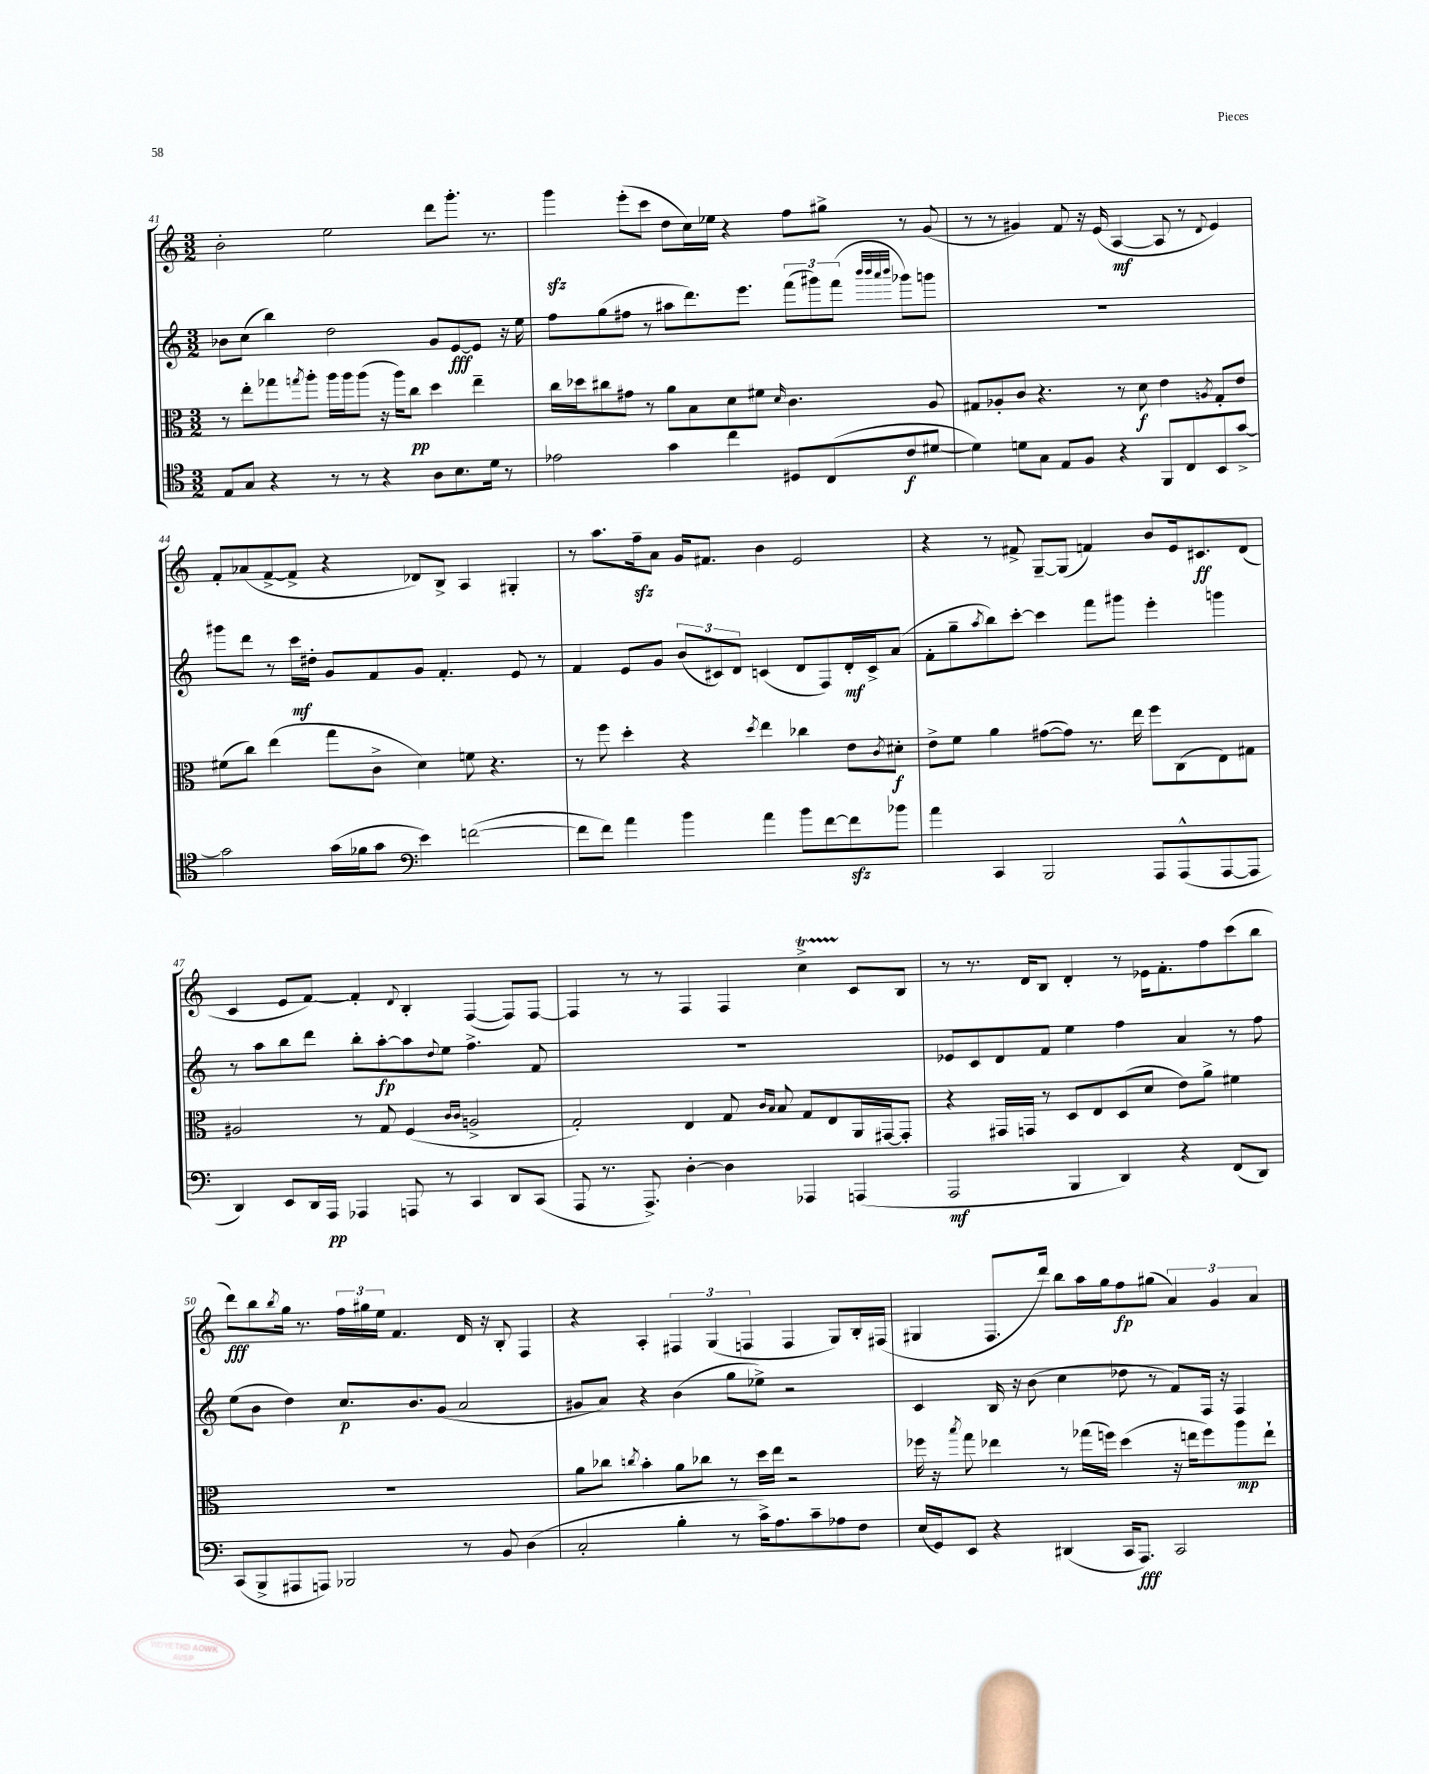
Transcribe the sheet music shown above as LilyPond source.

<<
\new StaffGroup <<
\new Staff = "s0" {
    \clef treble \key c \major \numericTimeSignature \time 3/2
    b'2-. e''2 d'''8 g'''8.-. r8. |
    g'''4\sfz e'''8-.( c'''8 d''8 c''16) ees''16 r4 f''8 gis''8-> r8 g'8( |
    r8 r8 gis'4) f'8 r16 e'16( a4~\mf a8 r8 \appoggiatura { d'8 } e'4) |
    f'8-. aes'8( f'8~-> f'8-> r4 des'8) b8-> a4 gis4-. |
    r8 a''8. f''16--\sfz a'8 g'16 fis'8. b'4 e'2 |
    r4 r8 fis'8-> g8~-- g8( f'4) b'8 e'16 cis'8.\ff d'8( |
    c'4 e'8 f'8~) f'4-. \appoggiatura { d'8 } b4-. f4~( f8) f8~ |
    f4 r8 r8 f4 f4 c''4->\startTrillSpan c'8\stopTrillSpan b8 |
    r8 r8. d'16 b8 d'4-. r8 ees'16 f'8.-. f''8 c'''8( b''8 |
    d'''8\fff) b''8 \acciaccatura { b''8 } g''16 r8. \tuplet 3/2 { f''16 gis''16 e''16 } f'4. d'16 r16 b8-. f4 |
    r4 a4-. \tuplet 3/2 { fis4 g4( f4 } f4 g8) b16-. fis16( |
    gis4 f8. d'''16) b''8 a''16 g''16 f''8\fp gis''8( \tuplet 3/2 { a'4) g'4 a'4 } \bar "|." |
}
\new Staff = "s1" {
    \clef treble \key c \major \numericTimeSignature \time 3/2
    bes'8 c''8( b''4) d''2 g'8 e'8~\fff e'8 r16 e''16 |
    f''8 g''8( fis''8 r8 ais''8 d'''8.) e'''8. \tuplet 3/2 { f'''8( gis'''8) f'''8( } \grace { b'''32 b'''32 a'''32 b'''32 } ges'''8) g'''8 |
    R1. |
    gis'''8 d'''8 r8 c'''16\mf dis''16-. g'8 f'8 g'8 f'4.-. e'8 r8 |
    f'4 e'8 g'8 \tuplet 3/2 { b'8( cis'8) d'8 } c'4( d'8 f8) d'16-.\mf c'16-> a'8( |
    f'8-. g''8-- \acciaccatura { a''8 } b''8) c'''8~-. c'''4 f'''8 gis'''8 e'''4-. g'''4 |
    r8 a''8 b''8 d'''8 b''8-. a''8~-.\fp a''8 \appoggiatura { d''8 } e''8 f''4.-> f'8 |
    R1. |
    ees'8 c'8 d'8 f'8 e''4 f''4 a'4 r8 f''8 |
    e''8( b'8 d''4) c''8.\p b'8. g'8( a'2 |
    gis'8 a'8) r4 b'4( g''8 ees''8->) r2 |
    c'4 b16 r16 b'8( c''4 des''8 r8 f'8) f16 r16 f4 \bar "|." |
}
\new Staff = "s2" {
    \clef alto \key c \major \numericTimeSignature \time 3/2
    r8 e''8-. ges''8 \acciaccatura { g''8 } a''8-. a''16 a''16 a''8( r16 a''16) c''8\pp d''4 e''4-- |
    c''16 des''16 cis''8 gis'8 r8 a'8 b8 d'8 fis'8 \grace { d'16 } c'4. a8 |
    gis8 aes8-. c'8 r4. r8 d'8\f e'4 \acciaccatura { a8 } gis8-. e'8 |
    fis'8( c''8) e''4( g''8 c'8-> d'4) f'8 r4. |
    r8 f''8 d''4-. r4 \acciaccatura { d''8 } e''4 ces''4 e'8 \acciaccatura { c'8 } dis'8-.\f |
    e'8-> f'8 a'4 gis'8~( gis'8) r8. e''16 f''8 c8( e8) gis8 |
    ais2 r8 g8 f4( \grace { c'16 c'16 } a2-> |
    g2-.) e4 g8 \grace { c'16 b16 } b8 g8 e8 a,16 gis,16~ gis,8-. |
    r4 gis,16 g,16 r8 d8 e8 d8( d'8 e'8) a'8-> fis'4 |
    R1. |
    a'8 ces''8 \acciaccatura { c''8 } b'4-. a'8 ces''8 r8 d''16 e''16 r2 |
    fes''16 r16 \acciaccatura { b''8 } g''8 ees''4 r8 ges''16( f''16) d''4( r16 e''16 f''8) a''8\mp e''8-! \bar "|." |
}
\new Staff = "s3" {
    \clef tenor \key c \major \numericTimeSignature \time 3/2
    e8 g8 r4 r8 r8 r4 a8 b8. d'16 r8 |
    ees'2 g'4 c''4 dis8 c8( c'8\f dis'8~ |
    dis'4) d'8 g8 e8 f8 r4 f,8 c8 b,8 g'8~-> |
    g'2 g'16( fes'16 g'8 \clef bass e'4) f'2~( |
    f'8 f'8) a'4 b'4 a'4 b'8 f'8~ f'8\sfz bes'8 |
    a'4 c,4 b,,2 a,,8 a,,8-^( a,,8~ a,,8 |
    d,4) e,8 d,16 a,,16\pp aes,,4 a,,8 r8 c,4 d,8 c,8( |
    a,,8 r8. a,,8.->) d4~-. d4 aes,,4 a,,4( |
    a,,2\mf b,,4 d,4) r4 f,8( d,8) |
    c,8( b,,8-> ais,,8 a,,8) bes,,2 r8 b,8 d4( |
    c2-. b4-. r8 c'16->) a8. c'8-- aes8 f8 |
    e16( g,16) e,8 r4 dis,4( c,16 a,,8.\fff) c,2 \bar "|." |
}
>>
>>
\layout { \context { \Score currentBarNumber = #41 } }
